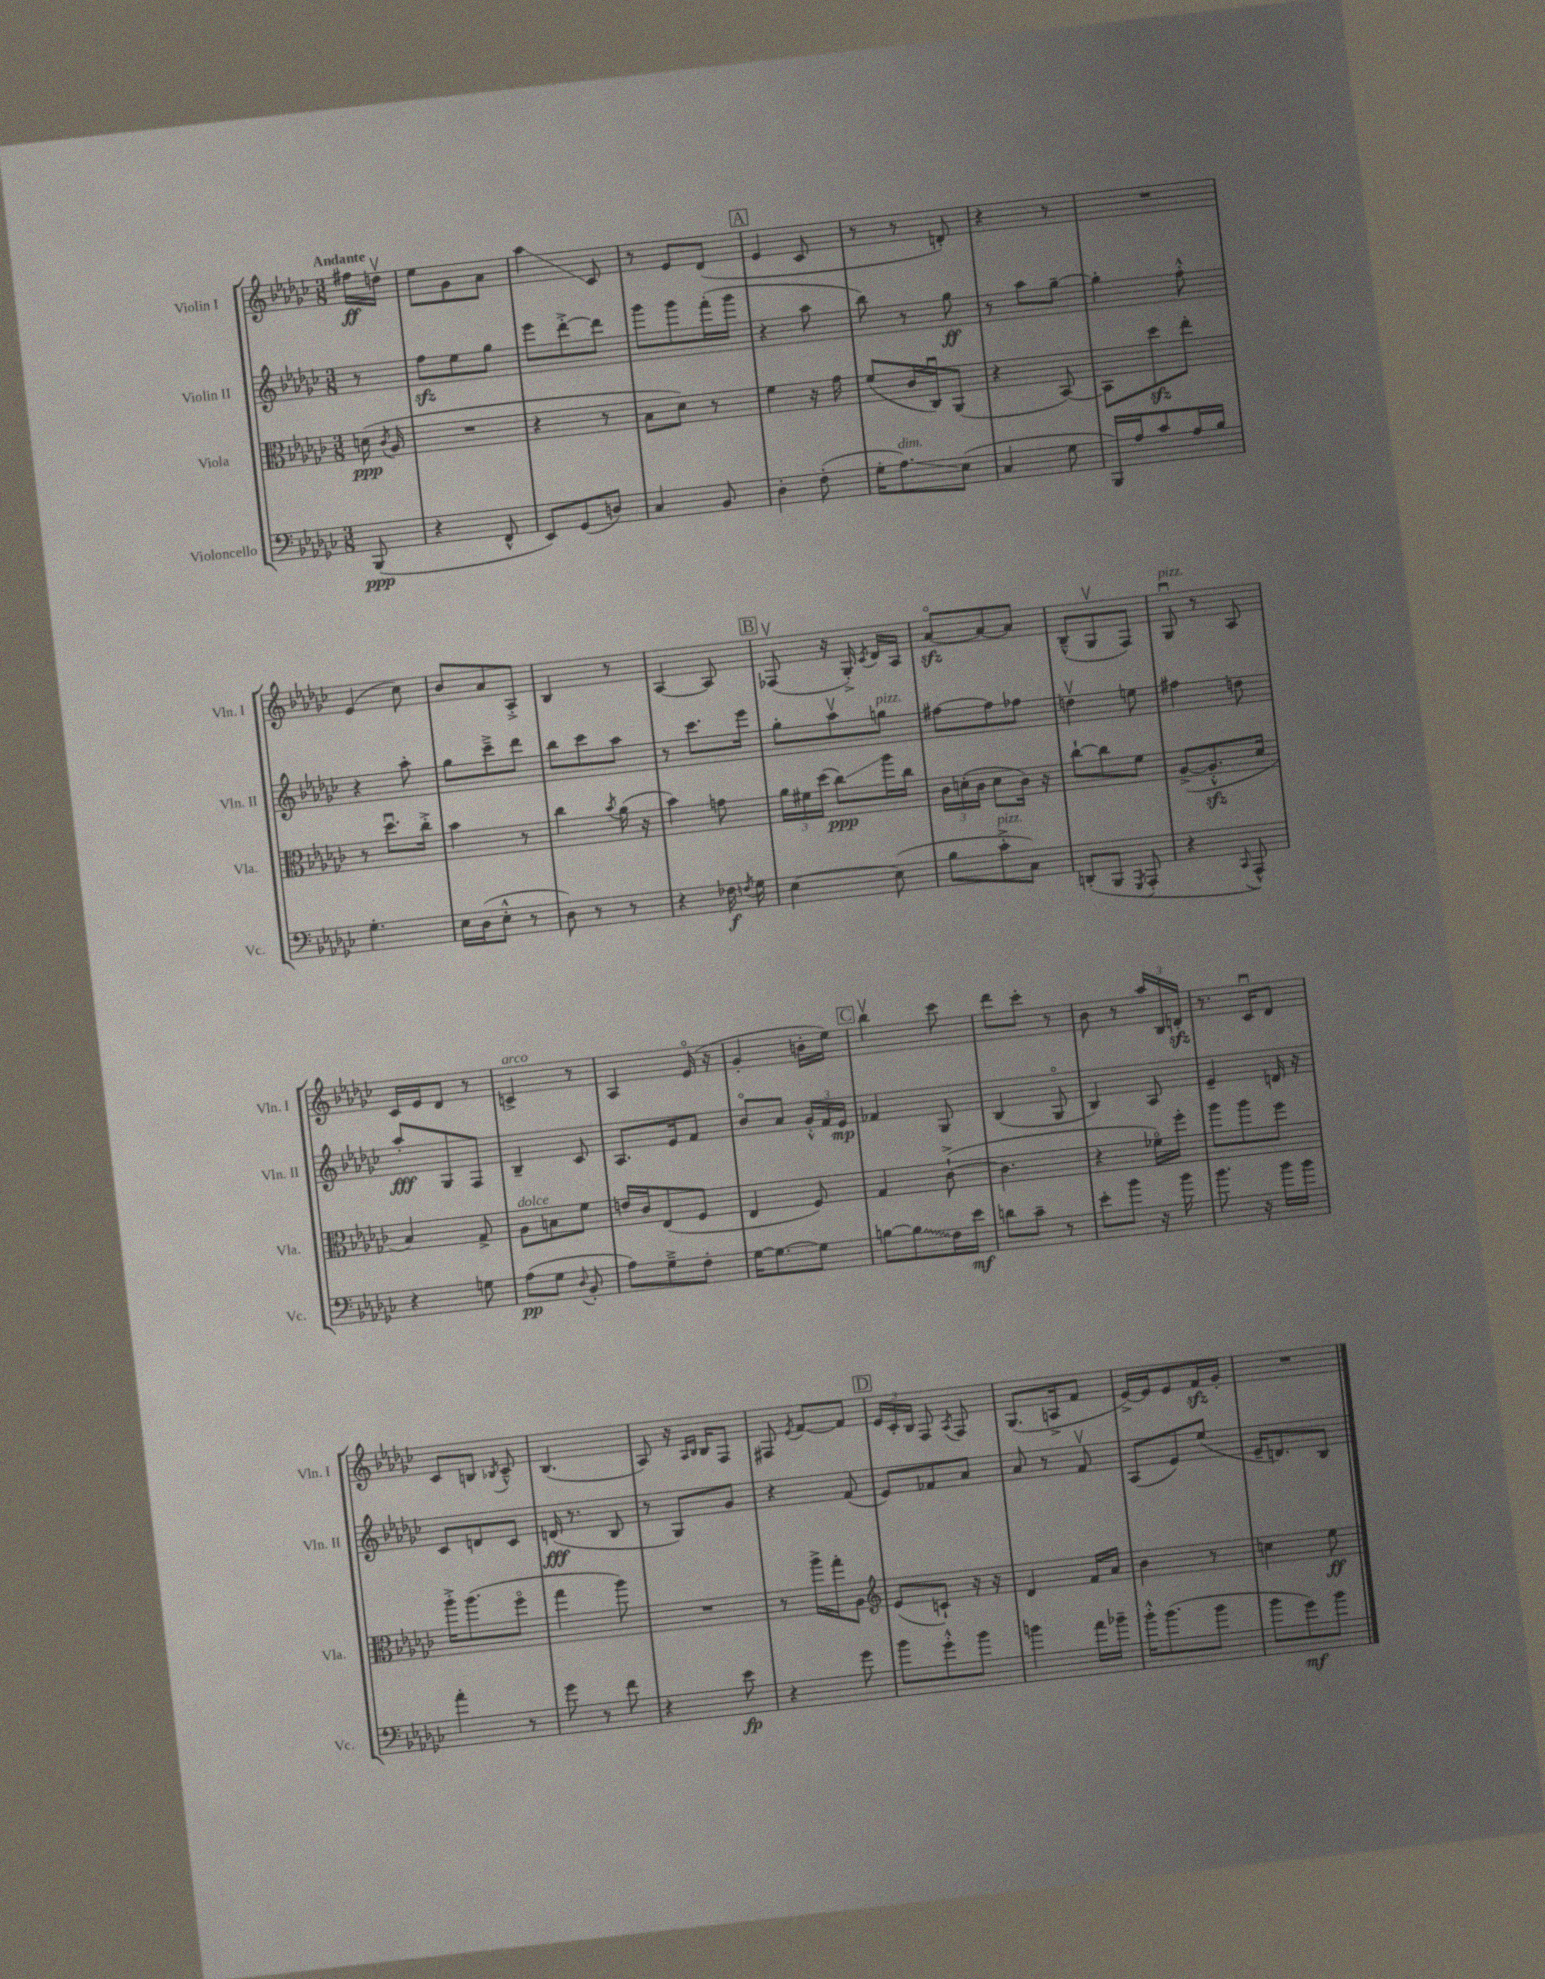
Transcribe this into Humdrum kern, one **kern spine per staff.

**kern	**kern	**kern	**kern
*staff4	*staff3	*staff2	*staff1
*clefF4	*clefC3	*clefG2	*clefG2
*k[b-e-a-d-g-c-]	*k[b-e-a-d-g-c-]	*k[b-e-a-d-g-c-]	*k[b-e-a-d-g-c-]
*M3/8	*M3/8	*M3/8	*M3/8
(8BBB-	(16d	8r	16ff#
.	8qc-	.	.
.	16A-	.	16ddv
=	=	=	=
4r	4.r	8ff	8ee-
.	.	8ee-	8g-
8FF^^	.	8gg-	8a-
=	=	=	=
8EE-)	4r	8eee-	4aa-
(8GG-	.	[8ddd-'^	.
8D)	8r	8ddd-]	8c-
=	=	=	=
4C-	8B-	8ggg-	8r
.	8d-)	8ggg-	8e-
8BB-	8r	(16fff'	(8d-
.	.	16ggg-	.
=	=	=	=
4D-'	4f	4r	4e-
(8F'	16r	8aa-	8c-
.	16g-	.	.
=	=	=	=
16G-'	(8f	8bb-)	8r
8.A-)	.	.	.
.	16c-	8r	8r
.	16C-u)	.	.
(8E-	(8AA-	8gg-	8d')
=	=	=	=
4C-	4r	8r	4r
.	.	8aa-	.
8G-	[8BB-)	[8gg-~	8r
=	=	=	=
16BBB-)	8BB-]	4gg-']	4.r
16A-	.	.	.
8c-	8dd-	.	.
16A-	8ee-'	8ff'^^	.
16B-	.	.	.
=	=	=	=
4.G-'	8r	4r	(4e-
.	8.dd-u	.	.
.	.	8aa-'	8cc-)
.	16cc-'^	.	.
=	=	=	=
16E-	4b-	8gg-	8b-
(16D-	.	.	.
8E-'^^	.	8ccc-~^	8a-
8r	8r	8ddd-	8A-'^
=	=	=	=
8D-)	4cc-	8bb-	4B-
8r	.	8ccc-	.
.	8qb-	.	.
8r	(16a-	8aa-	8r
.	16r	.	.
=	=	=	=
4r	4b-)	8r	[4A-
.	.	8.ccc-	.
16F-	8g	.	8A-]
8qF	.	.	.
16G-	.	16eee-	.
=	=	=	=
[4E-	24a-	8gg-'	(8F-v
.	24f#	.	.
.	(24dd-	.	.
.	8cc-)	8aa-v	16r
.	.	.	16G-'^)
.	.	.	8qc-
(8E-]	16aa-	8gg	16d-
.	16cc-	.	16A-
=	=	=	=
8B-	24c-	[8ff#	[8a-o
.	(24d'	.	.
.	24c-	.	.
8c-'^	8d	8ff#]	8a-_
8C-)	16c-)	8ff-	8a-]
.	16r	.	.
=	=	=	=
(8DD'	[8cc-`	4ddv	(8B-~^^
8BBB-	8cc-]	.	8G-v
8qGGG-	.	.	.
8AAA-'	8f	8ee	8F)
=	=	=	=
4r	([8A-^	4ff#	8G-u
.	8.A-'^^]	.	8r
8qqCC-	.	.	.
8AAA-^^)	.	8dd	8A-
.	16d-	.	.
=	=	=	=
4r	4B-)	8aa-'	16c-
.	.	.	16e-
.	.	8G-	8d-
8G	8G-^	8F	8r
=	=	=	=
(8A-	8A-	4B-~	4c^
8G-	8B	.	.
8qqD-	.	.	.
8BB-'	8f	8c-	8r
=	=	=	=
8A-)	16e	8.A-	4A-
.	16c-	.	.
8G-~^	(8E-	.	.
.	.	16e-	.
8F'	8F	8f	(16e-o
.	.	.	16r
=	=	=	=
[16G-	4E-	8b-o	4g-'
8.G-_	.	.	.
.	.	8a-	.
8G-]	8F)	24g-'^^	16b'
.	.	24f	.
.	.	.	16ee-)
.	.	24e-	.
=	=	=	=
[8B	4G-	4f-	4bb-v
8B]	.	.	.
16F	([8c-`^	8G-	8ccc-
16e-	.	.	.
=	=	=	=
8d	4.c-]	(4B-	8ddd-
8c-~	.	.	8ccc-'
8r	.	8G-o	8r
=	=	=	=
8e-'	4r	4B-)	8b-
8b-	.	.	8r
16r	16f-o)	8A-	24aa-
.	.	.	24B-
16b-	16ff'	.	.
.	.	.	24d'
=	=	=	=
8.b-	8aa-	4e-~	8.r
.	8aa-	.	.
16r	.	.	16c-u
16b-	8ff	16d	8d-
16b-	.	16r	.
=	=	=	=
4a-'	16aa-'^	8c-	8c-
.	(8.aa-	.	.
.	.	8d	8B
.	.	.	8qB-
8r	8ffo	8c-	8c-~^^
=	=	=	=
8g-	4gg-	(16d	(4.B-
.	.	8.r	.
8r	.	.	.
8f	8aa-)	8B-	.
=	=	=	=
4r	4.r	8r	8A-)
.	.	8G-)	16r
.	.	.	16qqA-
.	.	.	16qqB-
.	.	.	16B-
8e-	.	8g-	8F
=	=	=	=
4r	8r	4r	8F#
.	.	.	8qe-
.	16aa-^	.	[8f
.	16gg-'	.	.
8g-	8A-	(8f	8f]
=	=	=	=
*	*clefG2	*	*
8b-	(8e-	8e-)	24e-
.	.	.	24c-'
.	.	.	24B-
8g-'^^	8c`)	8f-	8F
.	.	.	8qA-
8b-	16r	8a-	8F
.	16r	.	.
=	=	=	=
4b	4d-	8a-	(8.G-
.	.	8r	.
.	.	.	16A^
16a-	16f	8fv	8f
16b-~	16a-	.	.
=	=	=	=
16b-'^^	4b-	(8A-	[16e-^)
(8.b-	.	.	16e-]
.	.	8e-)	8e-
8b-	8r	(8ee-	16f
.	.	.	16g-'
=	=	=	=
8b-	4cc	16e-~	4.r
.	.	8.d)	.
8g-)	.	.	.
8b-	8ee-	8B-	.
==	==	==	==
*-	*-	*-	*-
